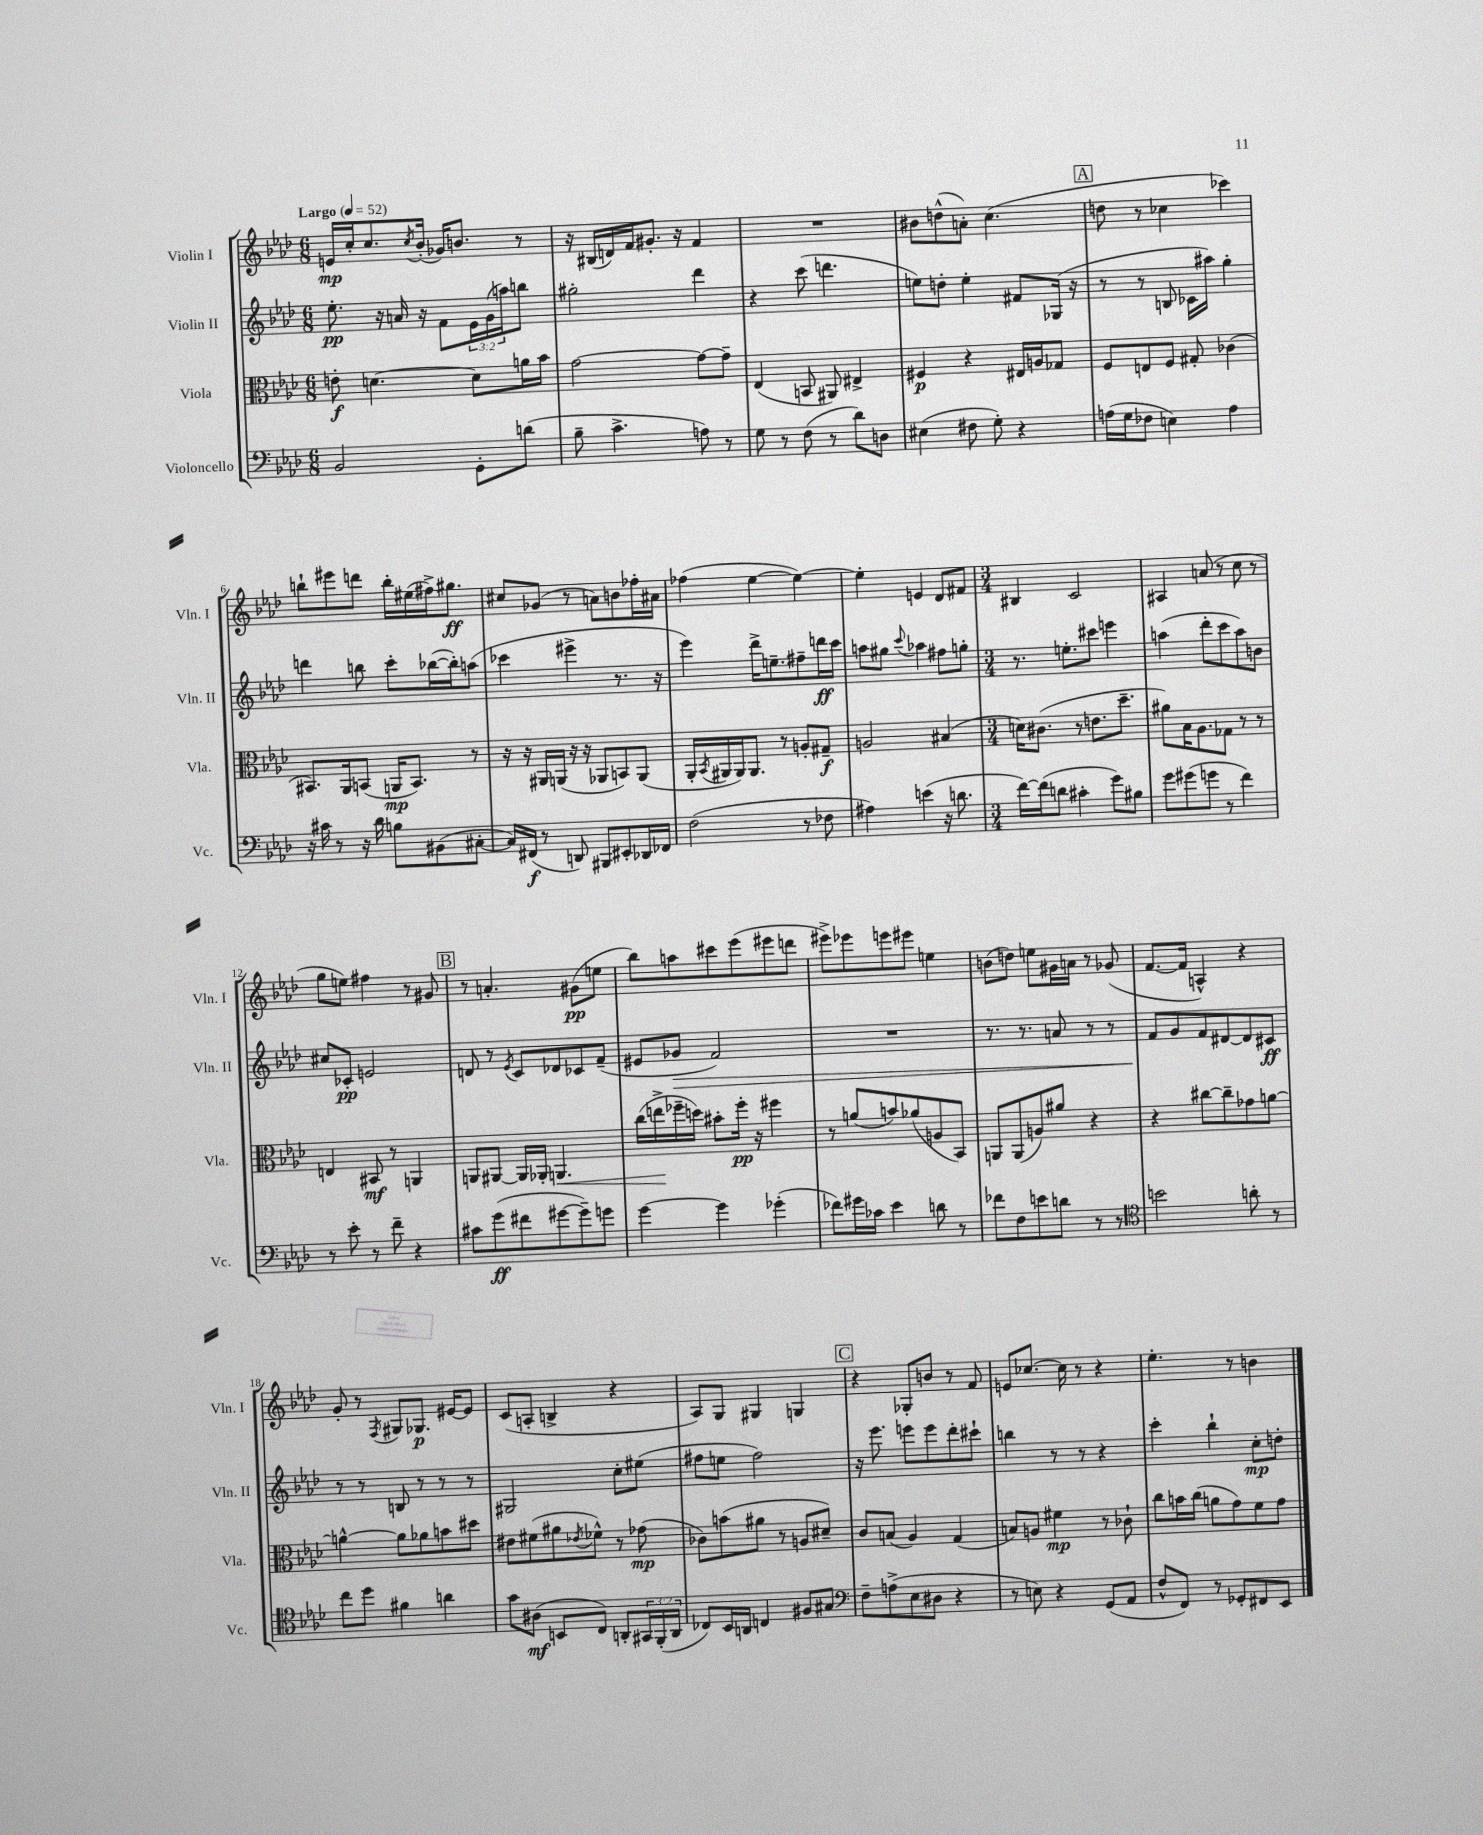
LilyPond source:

<<
\new StaffGroup <<
\new Staff = "s0" \with { instrumentName = "Violin I" shortInstrumentName = "Vln. I" } {
    \clef treble \key aes \major \numericTimeSignature \time 6/8 \tempo "Largo" 4 = 52
    e'16\mp c''16-. c''8. \acciaccatura { c''8 } bes'16-.( ges'16) b'8. r8 |
    r16 bis16( d'16) f'16 gis'8.-. r16 f'4 |
    R2. |
    bis'8 d''8-^( a'8-.) c''4.( |
    \mark \markup { \box "A" } d''8 r8 ces''4 ces'''4) |
    b''8-! eis'''8 d'''8 b''16-. eis''16( fis''16->) gis''8.\ff |
    cis''8 ges'8( r8 a'8) b'8 fes''16-. ais'16 |
    fes''4( ees''4~ ees''4~) |
    ees''4-. e'4 des'8 fis'8 |
    \numericTimeSignature \time 3/4 bis4 c'2 |
    ais4 a'8( r8 c''8 r8 |
    g''8 e''8) fis''4 r8 gis'8 |
    \mark \markup { \box "B" } r8 a'4.-. gis'8\pp( e''8 |
    bes''8) a''8 cis'''8 ees'''8( eis'''8 d'''8 |
    eis'''8->) ees'''8 e'''8 eis'''8 e''4 |
    b'8( d''8) e''8 gis'16 a'16 r8 ges'8( |
    f'8.~ f'16 a4-^) r4 |
    g'8-. r8 \acciaccatura { f8 } gis8 ges8.\p eis'16~ eis'8 |
    c'8( a8-. b4-> r4 |
    aes8) g8 gis4 g4 |
    \mark \markup { \box "C" } r4 ges8-. b'8 r8 f'8 |
    e'8 ces''8.~ ces''16 r8 r4 |
    ees''4.-. r8 b'4 \bar "|." |
}
\new Staff = "s1" \with { instrumentName = "Violin II" shortInstrumentName = "Vln. II" } {
    \clef treble \key aes \major \numericTimeSignature \time 6/8 \override Staff.TupletNumber.text = #tuplet-number::calc-fraction-text
    ees''8.-.\pp r16 a'16 r16 f'8 \tuplet 3/2 { ees'16 g'16( a''16) } b''8 |
    gis''2-. des'''4 |
    r4 c'''8( d'''4. |
    e''8) d''8-. e''4-. fis'8 ges16( r16 |
    \mark \markup { \box "A" } r8 r8 b8 ces'16 ais''16) g''4-. |
    d'''4 b''8 c'''8-. bes''16~( bes''16-.) a''8( |
    ces'''4 eis'''4-> r8. r16 |
    ees'''4) des'''16-> e''8.-- fis''8-- d'''16\ff c'''16 |
    a''8 gis''8 \appoggiatura { c'''8 } aes''4 fis''8 g''8-. |
    \numericTimeSignature \time 3/4 r8. e''8.-. cis'''8 e'''4 |
    a''4( des'''8-. c'''8 a''8) b'8 |
    cis''8 ces'8-.\pp e'2 |
    \mark \markup { \box "B" } d'8 r8 \acciaccatura { ees'8 } c'8 des'8 ces'8 f'8--( |
    eis'8 ges'8\> f'2) |
    R2. |
    r8. r8. a'8 r8 r8 |
    f'8\! g'8 f'8 dis'8~ dis'8 cis'8\ff |
    r8 r8 b8 r8 r8 r8 |
    gis2 c''8-. eis''8( |
    fis''8 e''8 fis''2) |
    \mark \markup { \box "C" } r16 ees'''8. e'''8 e'''8 des'''8-. cis'''8-! |
    b''4 r8 r8 r4 |
    c'''4-. bes''4-! c''8-.\mp d''8-. \bar "|." |
}
\new Staff = "s2" \with { instrumentName = "Viola" shortInstrumentName = "Vla." } {
    \clef alto \key aes \major \numericTimeSignature \time 6/8
    e'8-.\f d'4.~ d'8 a'16 bes'16 |
    g'2~ g'8~ g'8-- |
    ees4( b,8 ais,8) eis4-> |
    fis4\p r4 eis16 a16 ges8 |
    \mark \markup { \box "A" } f8 e8 f8 gis8-. ces'4( |
    bis,8.) aes,16 b,8( a,16\mp b,8.) r8 |
    r16 r16 ais,16 a,16( r16 r16 aes,8 b,8) aes,8( |
    aes,16-. \acciaccatura { bes,8 } ais,16 ais,16) ais,8. r8 a8-. gis8--\f |
    a2 bis4( |
    \numericTimeSignature \time 3/4 d'16) cis'8.( r8 e'8. des''8.-- |
    ais'8) bes16 aes8. ges8 r8 r8 |
    e4 bis,8\mf r8 a,4 |
    \mark \markup { \box "B" } a,8 ais,8~ ais,16 aes,16-. a,4.\< |
    c''16( e''16->\! fes''16-- d''16) bis'8-. fes''16-.\pp r16 fis''4 |
    r8 a'8( b'8) aes'8( a8 bes,8) |
    a,8 a,8( a8) ais'8 r4 |
    r4 cis''8~ cis''8-- ges'8 a'8~ |
    a'4~-^ a'8 aes'8 b'8 dis''8 |
    eis'8 fis'8( ais'8 \acciaccatura { ees'8 } fes'8-^) r8 ges'8\mp( |
    ces'8) b'8( ais'8 r8 a8 dis'8--) |
    \mark \markup { \box "C" } c'8 b8( aes4) g4( |
    b8) a8 fis'4\mp r8 ces'8-! |
    c''8 b'16 c''16( a'8 g'8) f'8 g'8 \bar "|." |
}
\new Staff = "s3" \with { instrumentName = "Violoncello" shortInstrumentName = "Vc." } {
    \clef bass \key aes \major \numericTimeSignature \time 6/8 \override Staff.TupletNumber.text = #tuplet-number::calc-fraction-text
    bes,2 g,8-. d'8( |
    bes8-- c'4.-> a8) r8 |
    g8 r8 f8( r8 des'8) d8 |
    eis4( fis8 g8-.) r4 |
    \mark \markup { \box "A" } a16( g16 fes8 e4) a4 |
    r16 cis'16 r8 r16 des'16 b8 bis,8( cis8~-. |
    cis16) fis,16\f( r8 d,8) bis,,8 eis,8-. des,16 fes,16 |
    f2( r8 fes8 |
    ais4) e'4( r16 d'8. |
    \numericTimeSignature \time 3/4 f'16~) f'16( d'8 cis'4-. g'8) bis8 |
    g'8 gis'8( g'8 r8 f'4) |
    r8 ees'8-. r8 f'8-- r4 |
    \mark \markup { \box "B" } cis'8 g'8\ff( fis'8 gis'8~ gis'8--) g'8 |
    g'4~ g'4 ges'4-.( |
    fes'8) gis'16 ces'16 ees'4 d'8 r8 |
    fes'8 f8 e'8 d'8 r8 r8 |
    \clef tenor b'2 a'8-. r8 |
    c''8 des''8 fis'4 a'4 |
    g'8 ais8\mf( b,8 c8) a,8-. \tuplet 3/2 { gis,16 f,16-.( a,16 } |
    ces8) bes,16 a,16 c4 fis8 gis8 |
    \mark \markup { \box "C" } \clef bass f8-- a8->( ees8 dis8 r4 |
    r8 e8) r4 g,8( aes,8 |
    f8-^ f,8) r8 ges,8-. fis,8 ees,8 \bar "|." |
}
>>
>>
